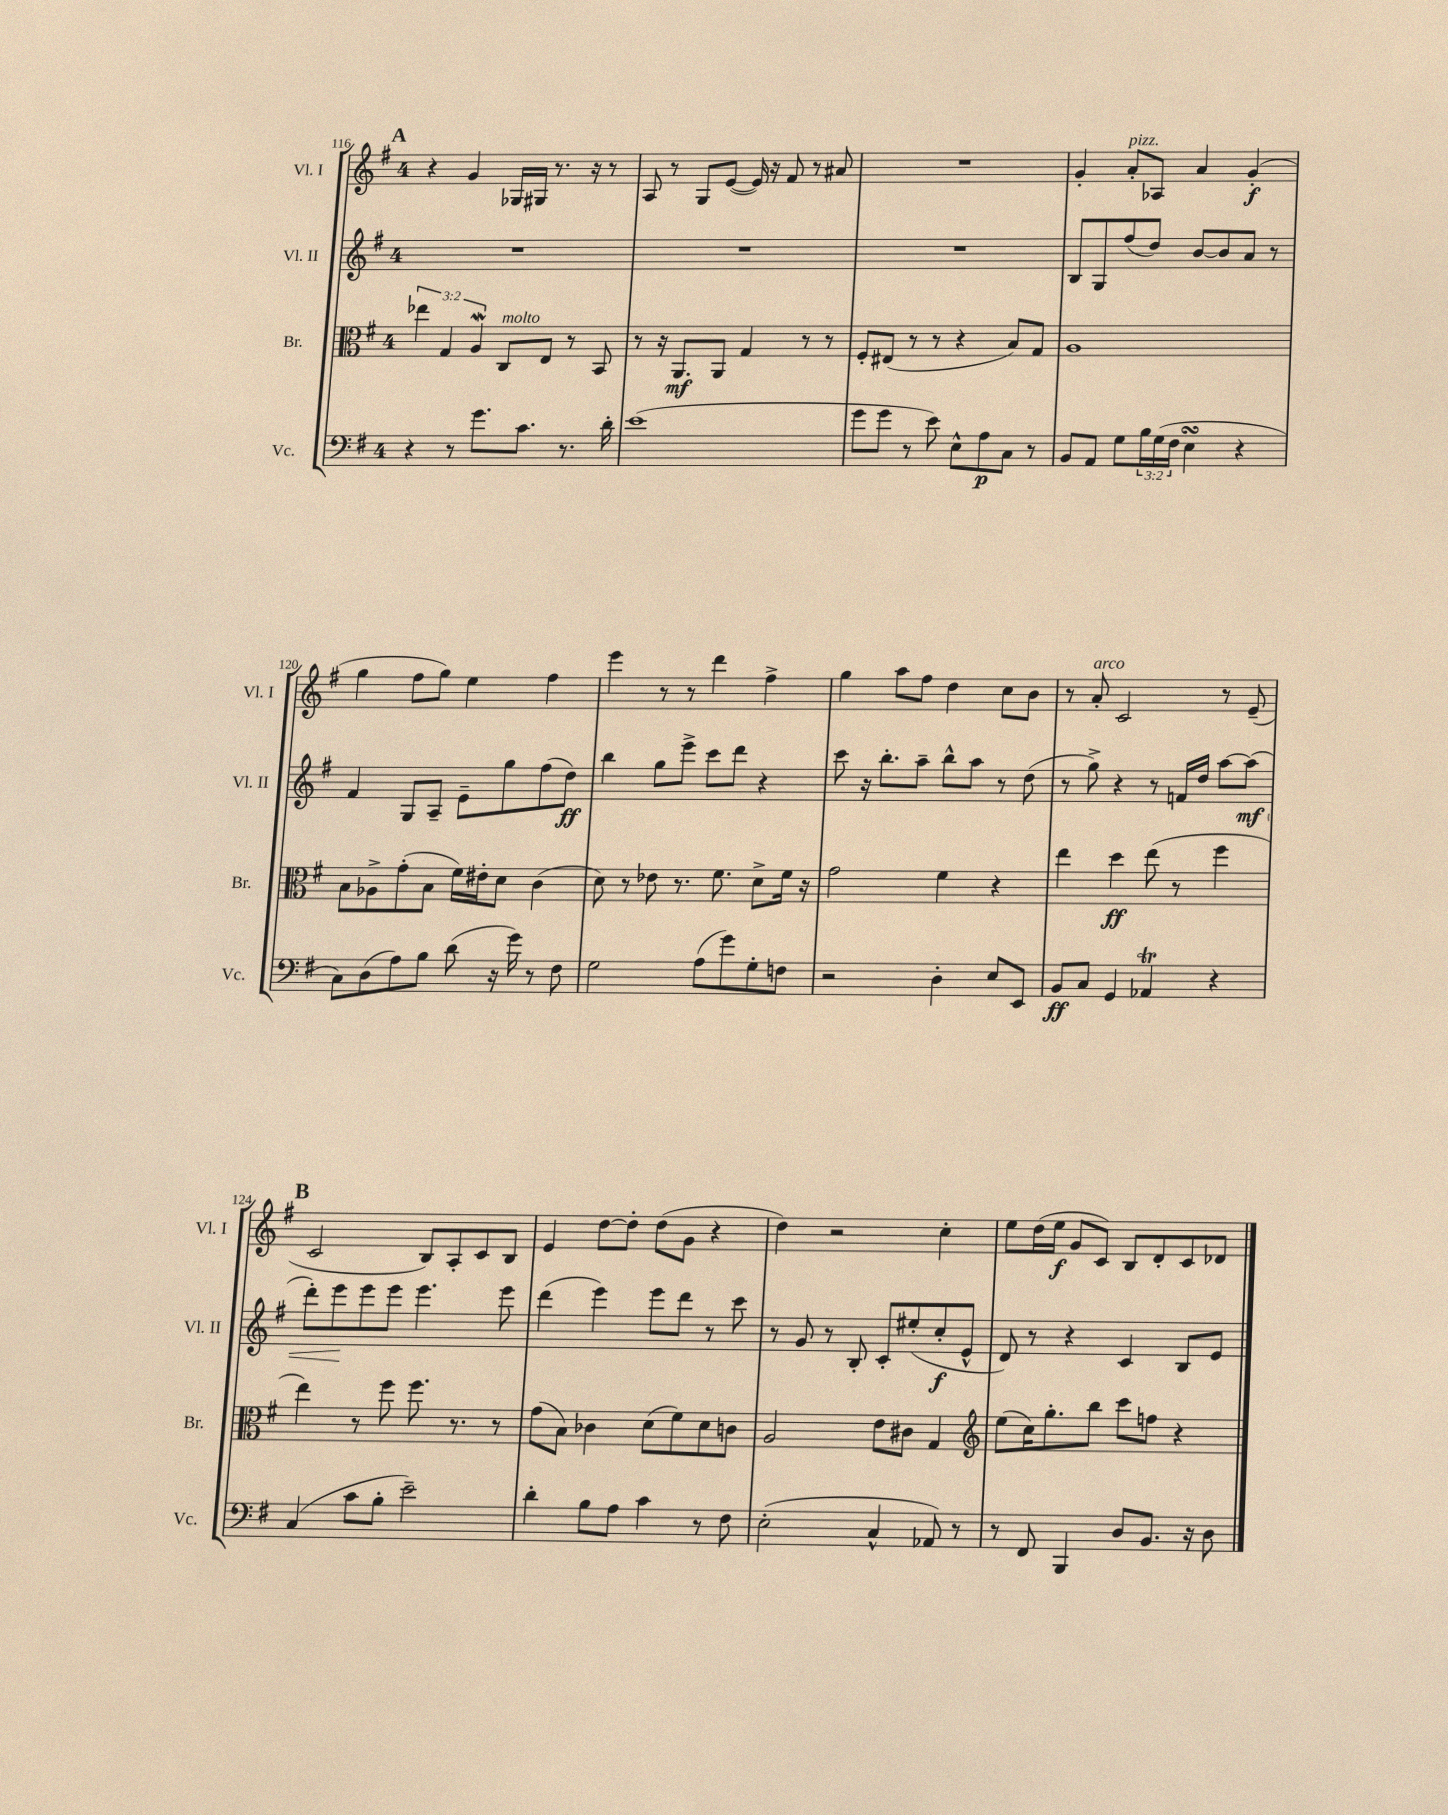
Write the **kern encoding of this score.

**kern	**kern	**kern	**kern
*staff4	*staff3	*staff2	*staff1
*clefF4	*clefC3	*clefG2	*clefG2
*k[f#]	*k[f#]	*k[f#]	*k[f#]
*M4/4	*M4/4	*M4/4	*M4/4
4r	6ee-	1r	4r
.	6G	.	.
8r	.	.	4g
.	6A	.	.
8.g	.	.	.
.	8C	.	16G-
8.c	.	.	16G#
.	8E	.	8.r
8.r	8r	.	.
.	.	.	16r
.	8BB	.	8r
16d'	.	.	.
=	=	=	=
(1e	8r	1r	8A
.	16r	.	8r
.	8.AA	.	.
.	.	.	8G
.	8AA	.	([8e
.	4G	.	16e])
.	.	.	16r
.	.	.	8f#
.	8r	.	8r
.	8r	.	8a#
=	=	=	=
8g	8F#'	1r	1r
8g	(8E#	.	.
8r	8r	.	.
8e)	8r	.	.
8E^^	4r	.	.
8A	.	.	.
8C	8B)	.	.
8r	8G	.	.
=	=	=	=
8BB	1A	8B	4g'
8AA	.	8G	.
8G	.	(8ff#	8a'
24B	.	8dd)	8A-
(24G	.	.	.
24F#	.	.	.
4E	.	[8b	4a
.	.	8b]	.
4r	.	8a	(4g'
.	.	8r	.
=	=	=	=
8C)	8B	4f#	4gg
(8D	8A-^	.	.
8A)	(8g'	8G	8ff#
8B	8B	8A~	8gg)
(8d	16f#)	8e~	4ee
.	16e#'	.	.
16r	8d	8gg	.
16g)	.	.	.
8r	(4c	(8ff#	4ff#
8F#	.	8dd)	.
=	=	=	=
2G	8d)	4bb	4eee
.	8r	.	.
.	8e-	8gg	8r
.	8.r	8eee^	8r
(8A	.	8ccc	4ddd
.	8.f#	.	.
8g)	.	8ddd	.
8G'	8d^	4r	4ff#^
8F	16f#	.	.
.	16r	.	.
=	=	=	=
2r	2g	8ccc	4gg
.	.	16r	.
.	.	8.bb'	.
.	.	.	8aa
.	.	8aa~	8ff#
4D'	4f#	8bb^^	4dd
.	.	8aa	.
8E	4r	8r	8cc
8EE	.	(8dd	8b
=	=	=	=
8BB	4ee	8r	8r
8C	.	8gg^)	8a'
4GG	4dd	4r	2c
4AA-	(8ee	8r	.
.	8r	16f	.
.	.	16dd	.
4r	4ff#	[8aa	8r
.	.	(8aa]	(8e~
=	=	=	=
(4C	4ee)	8ddd')	2c
.	.	8eee	.
8c	8r	8eee	.
8B'	8ff#	8eee	.
2e~)	8.ff#	4.eee	8B)
.	.	.	8A'
.	8.r	.	.
.	.	.	8c
.	8r	8eee	8B
=	=	=	=
4d'	(8g	(4ddd	4e
.	8B)	.	.
8B	4c-	4eee)	[8dd
8A	.	.	8dd']
4c	(8d	8eee	(8dd
.	8f#)	8ddd	8g
8r	8d	8r	4r
8F#	8c	8ccc	.
=	=	=	=
(2E'	2A	8r	4dd)
.	.	8g	.
.	.	8r	2r
.	.	8B'	.
4C^^	8e	8c'	.
.	8c#	(8ee#'	.
8AA-)	4G	8cc'	4cc'
8r	.	8e^^	.
=	=	=	=
*	*clefG2	*	*
8r	(8ee	8d)	8ee
8FF#	16cc)	8r	(16dd
.	8.gg'	.	16ee
4BBB	.	4r	8g
.	8bb	.	8c)
8D	8ccc	4c	8B
8.BB	8ff	.	8d'
.	4r	8B	8c
16r	.	.	.
8D	.	8e	8d-
==	==	==	==
*-	*-	*-	*-
